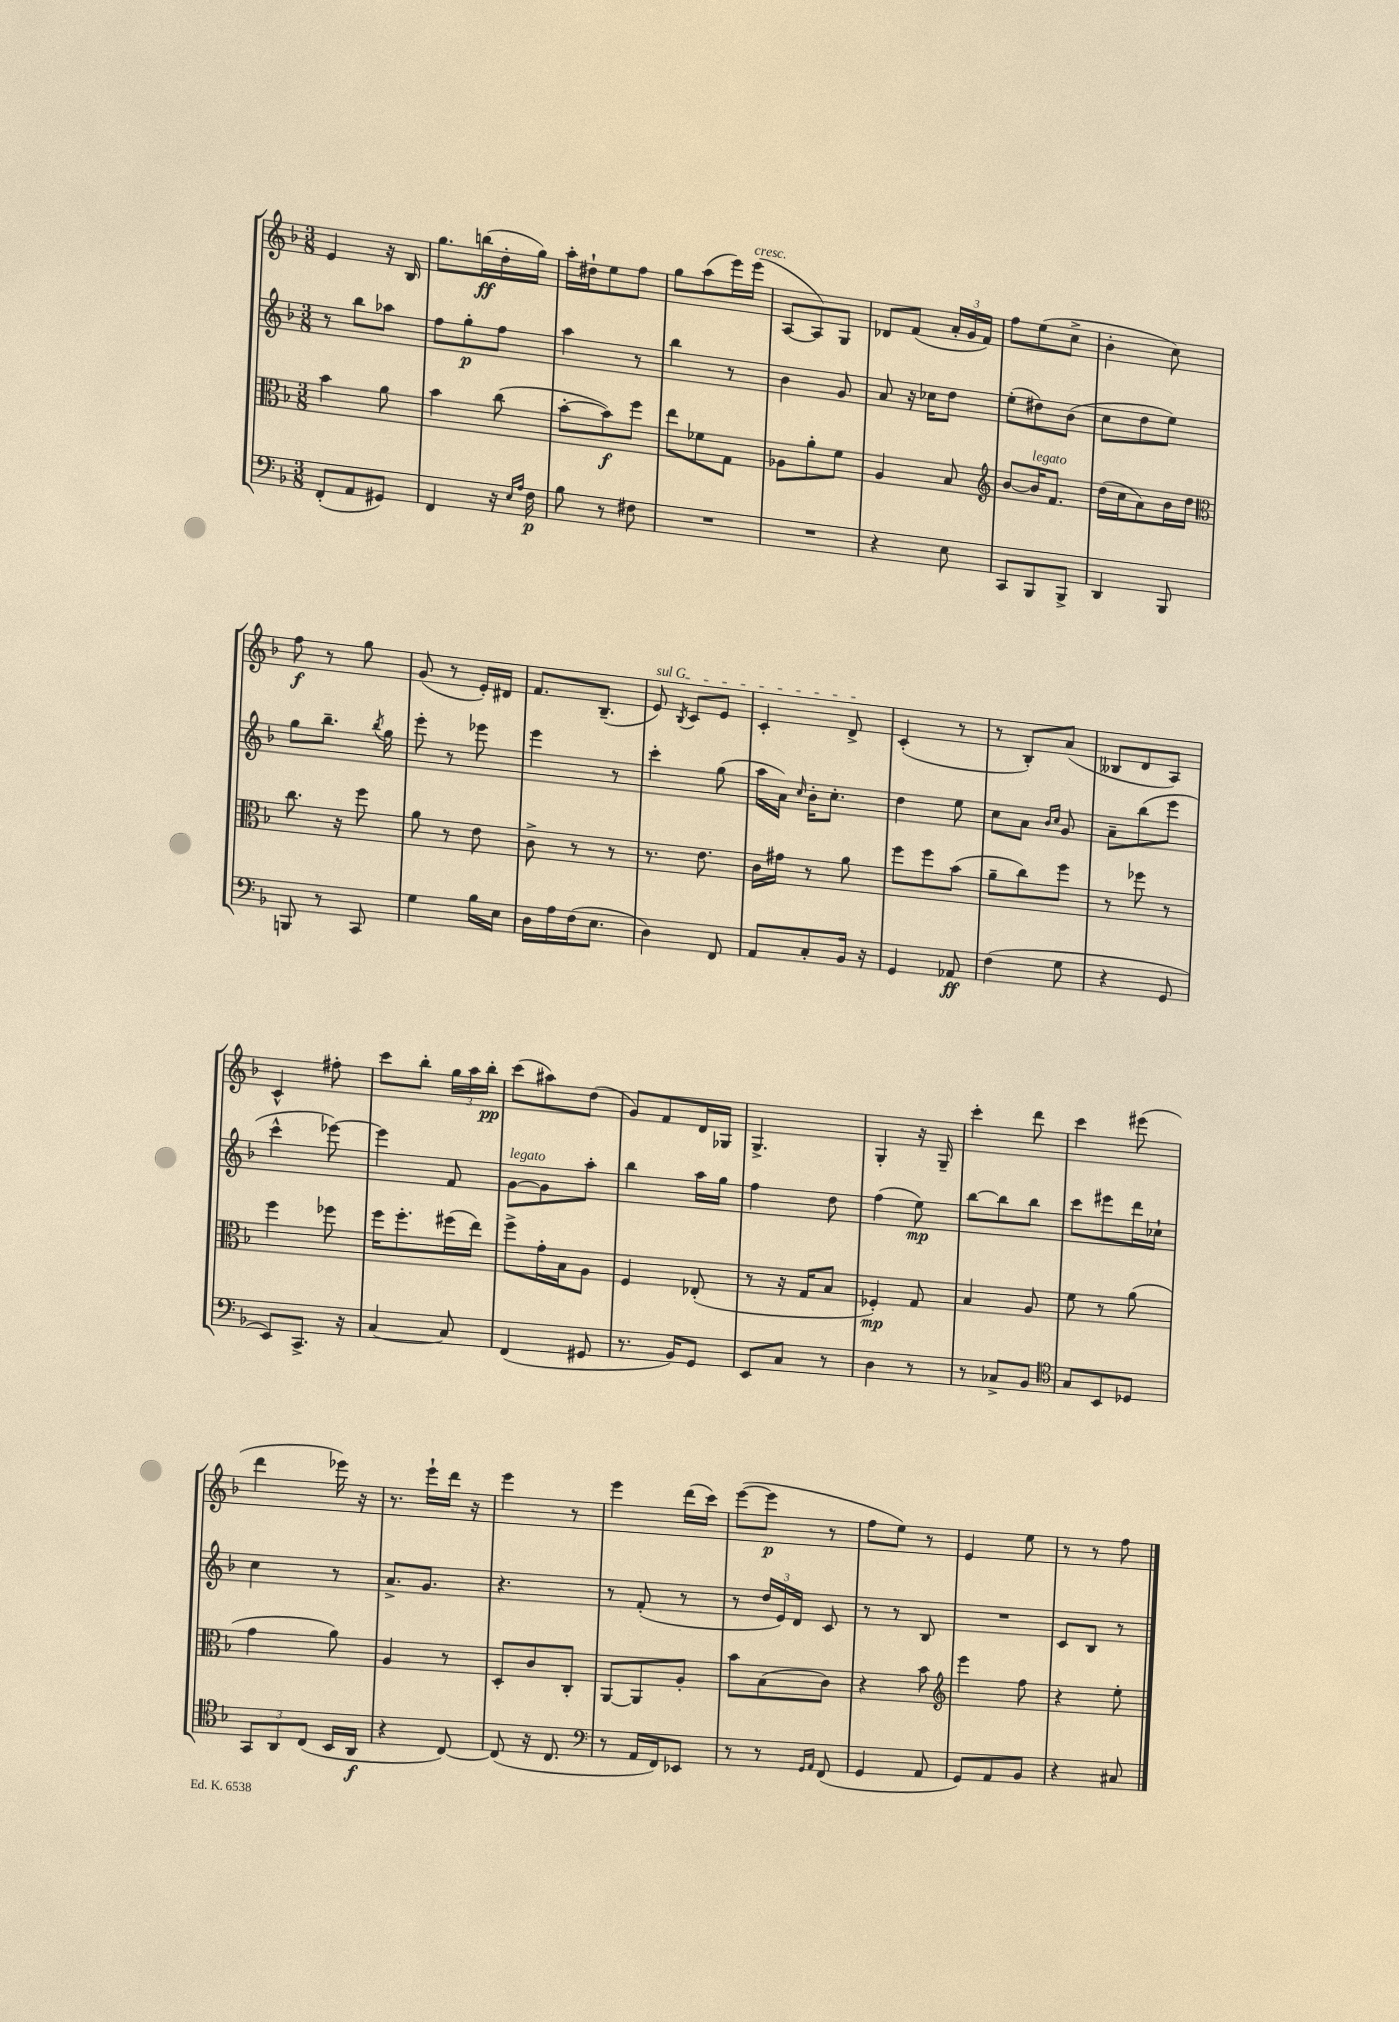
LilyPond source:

<<
\new StaffGroup <<
\new Staff = "s0" {
    \clef treble \key f \major \numericTimeSignature \time 3/8
    \autoBeamOff e'4 r16 bes16 |
    g''8.[ b''16\ff( d''16-. g''16]) |
    a''16[-. dis''16-! e''8 f''8] |
    g''8[ a''8( e'''16) e'''16]^\markup { \italic "cresc." }( |
    a8[~ a8) g8] |
    des'8[ f'8]( \tuplet 3/2 { a'16[-. g'16 f'16]) } |
    f''8[ e''8( c''8]-> |
    bes'4-. c''8) |
    f''8\f r8 g''8 |
    g'8( r8 e'16[-.) dis'16] |
    f'8.[ bes8.]--( |
    \once \override TextSpanner.bound-details.left.text = \markup { \italic "sul G" } e'8\startTextSpan) \acciaccatura { bes8 } c'8[ e'8] |
    c'4-. d'8->\stopTextSpan |
    c'4-.( r8 |
    r8 bes8[-.) a'8]( |
    beses8[ d'8 a8]) |
    c'4-^ fis''8-. |
    c'''8[ bes''8]-. \tuplet 3/2 { g''16[ a''16 bes''16]-.\pp } |
    c'''8[( ais''8) d''8]( |
    g'8[) f'8 d'16 ges16] |
    g4.-> |
    g4-. r16 g16-- |
    c'''4-. d'''8 |
    c'''4 eis'''8( |
    d'''4 ees'''16) r16 |
    r8. e'''16[-! d'''16] r16 |
    e'''4 r8 |
    e'''4 d'''16[( c'''16]) |
    e'''8[~( e'''8]\p r8 |
    f''8[ e''8]) r8 |
    e'4 e''8 |
    r8 r8 f''8 \bar "|." |
}
\new Staff = "s1" {
    \clef treble \key f \major \numericTimeSignature \time 3/8
    \autoBeamOff r8 bes''8[ aes''8] |
    f''8[ g''8-.\p f''8] |
    a''4 r8 |
    bes''4 r8 |
    bes'4 g'8 |
    a'8 r16 ces''16[ d''8] |
    e''8[-.( dis''8) bes'8]( |
    c''8[ d''8 e''8]) |
    g''8[ bes''8.]-- \acciaccatura { bes''8 } g''16 |
    e'''8-. r8 ees'''8 |
    e'''4 r8 |
    c'''4-. g''8( |
    a''16[ a'16]) \grace { c''16 } bes'16[-. c''8.]-. |
    d''4 e''8 |
    c''8[ a'8] \grace { bes'16[ c''16] } g'8 |
    a'8[-- bes''8( e'''8] |
    c'''4-^ ees'''8~) |
    ees'''4 f'8 |
    g'8[~^\markup { \italic "legato" } g'8 a''8]-. |
    bes''4 a''16[ g''16] |
    f''4 d''8 |
    f''4( e''8\mp) |
    bes''8[~ bes''8 bes''8] |
    c'''8[ eis'''8 d'''16 ces''16]-! |
    c''4 r8 |
    a'8.[-> g'8.] |
    r4. |
    r8 f'8-.( r8 |
    r8 \tuplet 3/2 { d''16[ e'16) d'16] } c'8 |
    r8 r8 bes8 |
    R4. |
    c'8[ bes8] r8 \bar "|." |
}
\new Staff = "s2" {
    \clef alto \key f \major \numericTimeSignature \time 3/8
    \autoBeamOff bes'4 a'8 |
    bes'4 c''8( |
    bes'8[~-. bes'8\f) f''8] |
    e''8[ fes'8 g8] |
    aes8[ a'8-. f'8] |
    a4 bes8 |
    \clef treble bes'8[~ bes'16^\markup { \italic "legato" } f'8.] |
    d''16[( c''16 a'8) bes'16 d''16] |
    \clef alto c''8. r16 f''8 |
    a'8 r8 e'8 |
    c'8-> r8 r8 |
    r8. e'8. |
    c'16[ gis'16] r8 a'8 |
    f''8[ f''8 bes'8]( |
    a'8[-- c''8) f''8] |
    r8 fes''8 r8 |
    f''4 fes''8 |
    f''16[ f''8.-. fis''16( e''16]) |
    f''8[-> g'16-. bes16 a8] |
    f4 ees8-.( |
    r8 r16 g16[ bes8] |
    fes4-.\mp) g8 |
    bes4 a8 |
    f'8 r8 a'8( |
    g'4 a'8) |
    a4 r8 |
    d8[-. c'8 c8]-. |
    a,8[~ a,8 a8]-. |
    bes'8[ bes8( c'8]) |
    r4 bes'8 |
    \clef treble e'''4 f''8 |
    r4 e''8-. \bar "|." |
}
\new Staff = "s3" {
    \clef bass \key f \major \numericTimeSignature \time 3/8
    \autoBeamOff f,8[-.( a,8 gis,8]) |
    f,4 r16 \grace { e16[ a16] } f16\p |
    bes8 r8 fis8 |
    R4. |
    R4. |
    r4 e8 |
    c,8[ bes,,8 bes,,8]-> |
    d,4 bes,,8 |
    b,,8 r8 c,8 |
    g4 bes16[ e16] |
    d16[ a16 f16( e8.] |
    d4) f,8 |
    a,8[ c8-. bes,16] r16 |
    g,4 aes,8\ff |
    f4( g8 |
    r4 g,8 |
    e,8[) c,8.]-> r16 |
    c4~ c8 |
    f,4( gis,8 |
    r8. bes,16[) g,8] |
    e,8[ c8] r8 |
    d4 r8 |
    r8 ces8[-> bes,8] |
    \clef tenor g8[ bes,8 des8] |
    \tuplet 3/2 { g,8[ a,8 c8]( } bes,16[ a,16]\f |
    r4 c8~) |
    c8( r16 c8. |
    \clef bass r8 a,16[ f,16) ees,8] |
    r8 r8 \grace { g,16[ a,16] } f,8( |
    g,4 a,8 |
    g,8[) a,8 bes,8] |
    r4 cis8 \bar "|." |
}
>>
>>
\layout { \context { \Score \remove "Bar_number_engraver" } }
